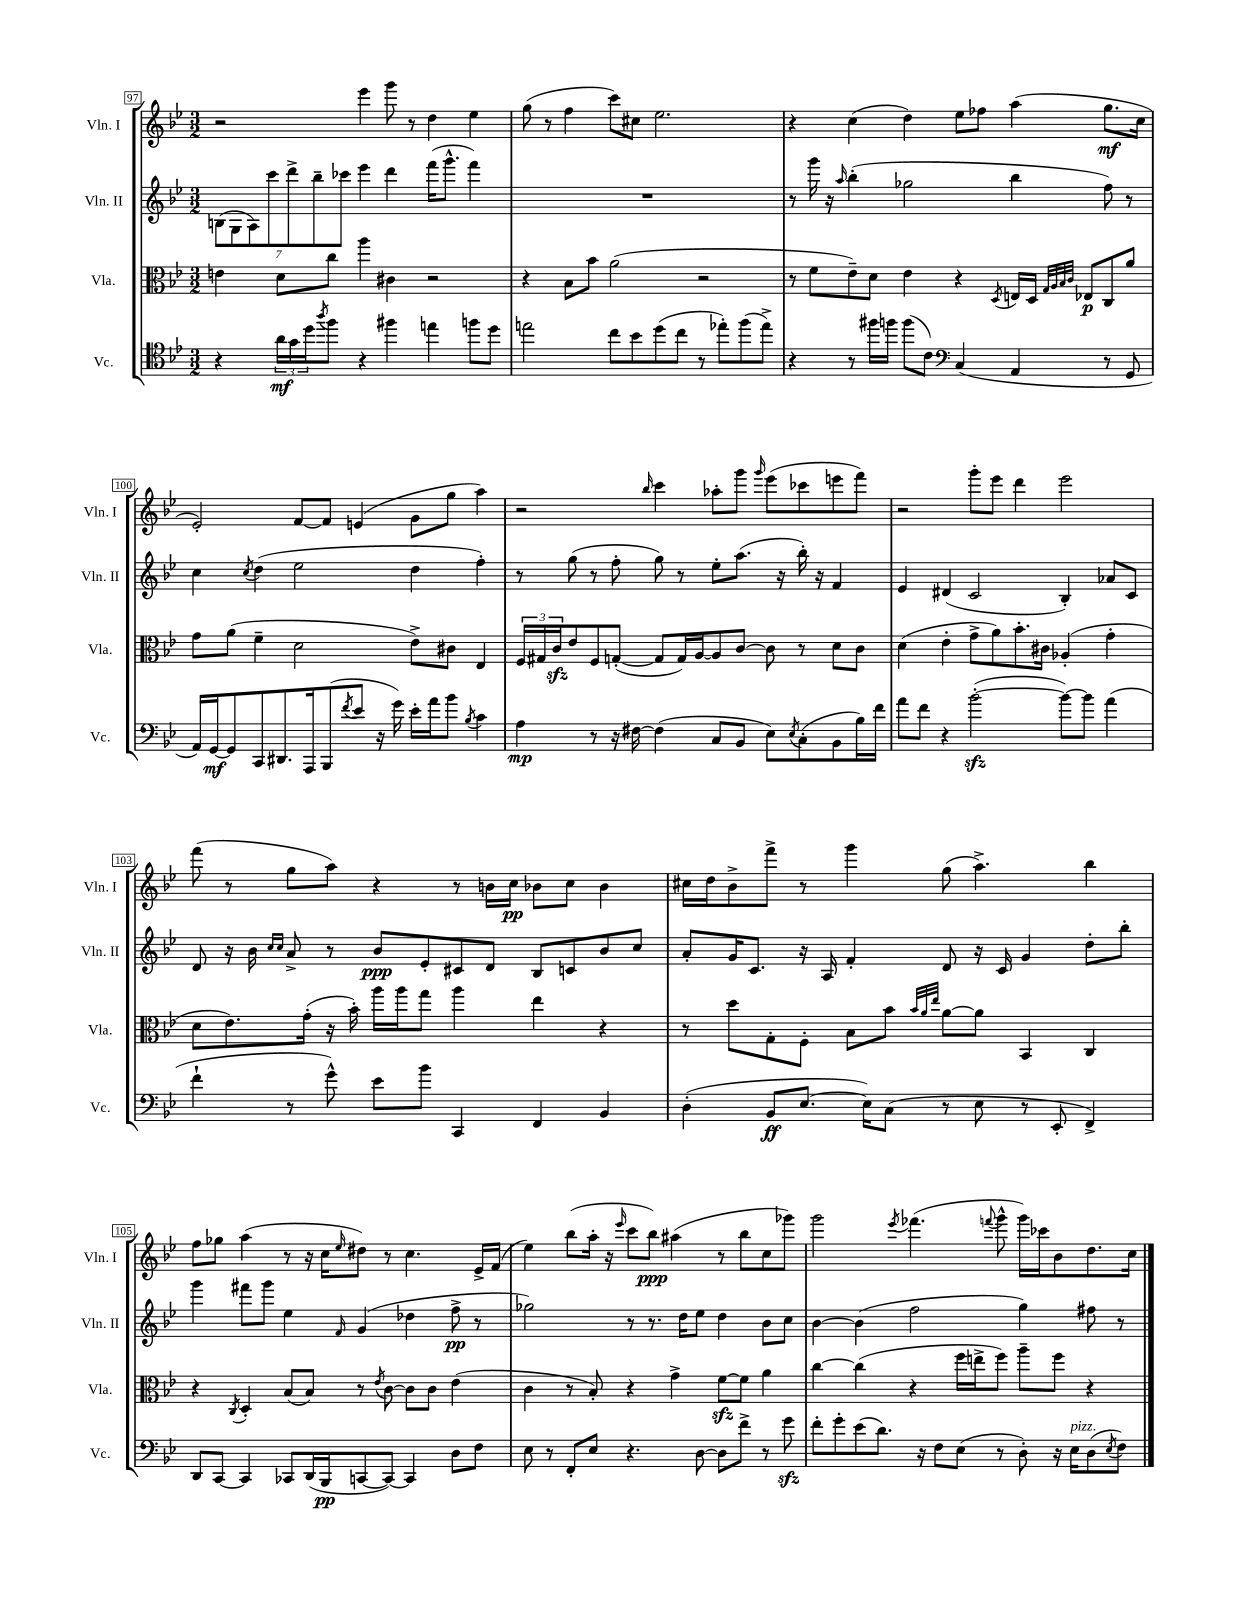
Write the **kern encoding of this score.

**kern	**dynam	**kern	**dynam	**kern	**dynam	**kern	**dynam
*part4	*part4	*part3	*part3	*part2	*part2	*part1	*part1
*staff4	*staff4	*staff3	*staff3	*staff2	*staff2	*staff1	*staff1
*I"Vc.	*	*I"Vla.	*	*I"Vln. II	*	*I"Vln. I	*
*I'Vc.	*	*I'Vla.	*	*I'Vln. II	*	*I'Vln. I	*
*clefC4	*	*clefC3	*	*clefG2	*	*clefG2	*
*k[b-e-]	*	*k[b-e-]	*	*k[b-e-]	*	*k[b-e-]	*
*M3/2	*	*M3/2	*	*M3/2	*	*M3/2	*
=97	=97	=97	=97	=97	=97	=97	=97
4r	.	4en\	.	(14Bn\L	.	2r	.
.	.	.	.	14G\	.	.	.
.	.	.	.	14A\)	.	.	.
.	.	.	.	14ccc\	.	.	.
24a\LL	mf	8d\L	.	.	.	.	.
.	.	.	.	14ddd^\	.	.	.
24g\	.	.	.	.	.	.	.
24dd\J	.	.	.	.	.	.	.
.	.	.	.	14bb-~\	.	.	.
8qaa/	.	.	.	.	.	.	.
8ff\J	.	8cc\J	.	.	.	.	.
.	.	.	.	14ccc-X\J	.	.	.
4r	.	4aa\	.	4eee-\	.	4eee-\	.
4ff#X\	.	4c#X\	.	4ddd\	.	8ggg\	.
.	.	.	.	.	.	8r	.
4een\	.	2r	.	(16fff\KL	.	4dd\	.
.	.	.	.	8.ggg^^\J	.	.	.
8ffn\L	.	.	.	4fff\)	.	4ee-\	.
8dd\J	.	.	.	.	.	.	.
=98	=98	=98	=98	=98	=98	=98	=98
2een\	.	4r	.	1.r	.	(8gg\	.
.	.	.	.	.	.	8r	.
.	.	8B-\L	.	.	.	4ff\	.
.	.	8b-\J	.	.	.	.	.
8cc\L	.	(2a\	.	.	.	8ccc\L)	.
8b-\	.	.	.	.	.	8cc#X\J	.
(8dd\	.	.	.	.	.	2.ee-\	.
8cc\J	.	.	.	.	.	.	.
8r	.	2r	.	.	.	.	.
8ee-X'\L)	.	.	.	.	.	.	.
(8ff\	.	.	.	.	.	.	.
8ee-^\J)	.	.	.	.	.	.	.
=99	=99	=99	=99	=99	=99	=99	=99
4r	.	8r	.	8r	.	4r	.
.	.	8f\L	.	16ggg\	.	.	.
.	.	.	.	16r	.	.	.
.	.	.	.	16qqaa/	.	.	.
8r	.	8e-~\)	.	(4bb-'\	.	(4cc\	.
16ff#X\LL	.	8d\J	.	.	.	.	.
16ffn\JJ	.	.	.	.	.	.	.
(8ff\L	.	4e-\	.	2gg-X\	.	4dd\)	.
8c\J)	.	.	.	.	.	.	.
*clefF4	*	*	*	*	*	*	*
(4C/	.	4r	.	.	.	8ee-\L	.
.	.	.	.	.	.	8ff-X\J	.
.	.	8qD/	.	.	.	.	.
4AA/	.	16En/LL	.	4bb-\	.	(4aa\	.
.	.	16D/JJ	.	.	.	.	.
.	.	32qqG/LLL	.	.	.	.	.
.	.	32qqA/	.	.	.	.	.
.	.	32qqB-/	.	.	.	.	.
.	.	32qqc/JJJ	.	.	.	.	.
.	.	8E-X/L	p	.	.	.	.
8r	.	8C/	.	8ff\)	.	8.gg\L	mf
8GG/	.	8a/J	.	8r	.	.	.
.	.	.	.	.	.	16cc\Jk	.
!!LO:LB:g=z
=100	=100	=100	=100	=100	=100	=100	=100
16AA/LL)	.	8g\L	.	4cc\	.	2e-'/)	.
[16GG/J	mf	.	.	.	.	.	.
8GG/]	.	(8a\J	.	.	.	.	.
.	.	.	.	8qcc/	.	.	.
8CC/	.	4f~\	.	(4dd\	.	.	.
8.DD#X/	.	.	.	.	.	.	.
.	.	2d\	.	2ee-\	.	[8f/L	.
16AAA/k	.	.	.	.	.	.	.
(8BBB-/	.	.	.	.	.	8f/J]	.
8qf/	.	.	.	.	.	.	.
8e-/J	.	.	.	.	.	(4en/	.
16r	.	.	.	.	.	.	.
16g\)	.	.	.	.	.	.	.
16e-'\LL	.	8e-^\L)	.	4dd\	.	8g\L	.
16a\J	.	.	.	.	.	.	.
8b-\J	.	8c#X\J	.	.	.	8gg\J	.
8qB-/	.	.	.	.	.	.	.
4c\	.	4E-/	.	4ff'\)	.	4aa\)	.
=101	=101	=101	=101	=101	=101	=101	=101
4A\	mp	24F/LL	.	8r	.	2r	.
.	.	24G#X/	.	.	.	.	.
.	.	24czz/J	.	.	.	.	.
.	.	8e-/	.	(8gg\	.	.	.
8r	.	8F/	.	8r	.	.	.
16r	.	([8Gn'/J	.	8ff'\	.	.	.
[16F#X\	.	.	.	.	.	.	.
.	.	.	.	.	.	16qqbb-/	.
(4F#\]	.	8G/L]	.	8gg\)	.	4ccc\	.
.	.	16G/L)	.	8r	.	.	.
.	.	[16A/J	.	.	.	.	.
8C/L	.	8A/]	.	8ee-'\L	.	8aa-X'\L	.
8BB-/J	.	[8c/J	.	(8.aa\J	.	8ggg\J	.
.	.	.	.	.	.	16qqggg/	.
8E-\L)	.	8c\]	.	.	.	(8eee-\L	.
.	.	.	.	16r	.	.	.
8qE-/	.	.	.	.	.	.	.
(8C'\	.	8r	.	16bb-'\)	.	8ccc-X\	.
.	.	.	.	16r	.	.	.
8BB-\	.	8d\L	.	4f/	.	8eeen\	.
16B-\L)	.	8c\J	.	.	.	8fff\J)	.
16f\JJ	.	.	.	.	.	.	.
=102	=102	=102	=102	=102	=102	=102	=102
8a\L	.	(4d\	.	4e-/	.	2r	.
8f\J	.	.	.	.	.	.	.
4r	.	4e-'\	.	(4d#X/	.	.	.
([2b-zz'\	.	8g^\L	.	2c/	.	8ggg'\L	.
.	.	8a\)	.	.	.	8eee-\J	.
.	.	8.b-'\	.	.	.	4ddd\	.
.	.	16c#X\Jk	.	.	.	.	.
8b-\L_)	.	(4A-X'/	.	4B-'/)	.	2eee-\	.
8b-\J]	.	.	.	.	.	.	.
(4a\	.	4g'\	.	8a-X/L	.	.	.
.	.	.	.	8c/J	.	.	.
!!LO:LB:g=z
=103	=103	=103	=103	=103	=103	=103	=103
4f`\	.	8d\L	.	8d/	.	(8fff\	.
.	.	8.e-\)	.	16r	.	8r	.
.	.	.	.	16b-\	.	.	.
.	.	.	.	16qqcc/LL	.	.	.
.	.	.	.	16qqcc/JJ	.	.	.
8r	.	.	.	8a^/	.	8gg\L	.
.	.	(16g'\Jk	.	.	.	.	.
8g^^\)	.	16r	.	8r	.	8aa\J)	.
.	.	16b-'\)	.	.	.	.	.
8e-\L	.	16aa\LL	.	8b-/L	ppp	4r	.
.	.	16aa\J	.	.	.	.	.
8b-\J	.	8gg\J	.	8e-'/	.	.	.
4CC/	.	4aa\	.	8c#X/	.	8r	.
.	.	.	.	8d/J	.	16bn\LL	.
.	.	.	.	.	.	16cc\JJ	pp
4FF/	.	4ee-\	.	8B-/L	.	8b-X\L	.
.	.	.	.	8cn/	.	8cc\J	.
4BB-/	.	4r	.	8b-/	.	4b-\	.
.	.	.	.	8cc/J	.	.	.
=104	=104	=104	=104	=104	=104	=104	=104
(4D'\	.	8r	.	8a'/L	.	16cc#X\LL	.
.	.	.	.	.	.	16dd\J	.
.	.	8dd\L	.	16g/K	.	8b-^\	.
.	.	.	.	8.c/J	.	.	.
8BB-/L	ff	8G'\	.	.	.	8fff^\J	.
[8.E-/J	.	8F'\J	.	16r	.	8r	.
.	.	.	.	16A/	.	.	.
.	.	8B-\L	.	4f'/	.	4ggg\	.
16E-\KL])	.	.	.	.	.	.	.
(8C\J	.	8b-\J	.	.	.	.	.
.	.	32qqb-/LLL	.	.	.	.	.
.	.	32qqa/	.	.	.	.	.
.	.	32qqee-/JJJ	.	.	.	.	.
8r	.	[8a\L	.	8d/	.	(8gg\	.
8E-\	.	8a\J]	.	16r	.	4.aa^\)	.
.	.	.	.	16c/	.	.	.
8r	.	4BB-/	.	4g/	.	.	.
8EE-'/	.	.	.	.	.	.	.
4FF^/)	.	4C/	.	8dd'\L	.	4bb-\	.
.	.	.	.	8bb-'\J	.	.	.
!!LO:LB:g=z
=105	=105	=105	=105	=105	=105	=105	=105
8DD/L	.	4r	.	4ggg\	.	8ff\L	.
[8CC/J	.	.	.	.	.	8gg-X\J	.
.	.	8qC/	.	.	.	.	.
4CC/]	.	4D'/	.	8fff#X\L	.	(4aa\	.
.	.	.	.	8ggg\J	.	.	.
8CC-X/L	.	(8B-/L	.	4ee-\	.	8r	.
(16DD/L	.	8B-/J)	.	.	.	16r	.
16BBB-/J	pp	.	.	.	.	16cc\KL	.
.	.	.	.	16qqf/	.	16qqee-/	.
[8CCn/	.	8r	.	(4g/	.	8dd#X\J)	.
.	.	8qe-/	.	.	.	.	.
8CC/J_)	.	[8c\	.	.	.	8r	.
4CC/]	.	8c\L]	.	4dd-X\	.	4.cc\	.
.	.	8c\J	.	.	.	.	.
8D\L	.	(4e-\	.	8ff^\	pp	.	.
8F\J	.	.	.	8r	.	16e-^/LL	.
.	.	.	.	.	.	(16f/JJ	.
=106	=106	=106	=106	=106	=106	=106	=106
8E-\	.	4c\	.	2gg-X\)	.	4ee-\)	.
8r	.	.	.	.	.	.	.
8FF'/L	.	8r	.	.	.	(8bb-\L	.
8E-/J	.	8B-'/)	.	.	.	16aa'\Jk	.
.	.	.	.	.	.	16r	.
.	.	.	.	.	.	16qqeee-/	.
4.r	.	4r	.	8r	.	8ccc\L	.
.	.	.	.	8.r	.	8bb-\J)	ppp
.	.	4g^\	.	.	.	(4aa#X\	.
.	.	.	.	16dd\KL	.	.	.
[8D\	.	.	.	8ee-\J	.	.	.
8D\L]	.	[8fzz\L	.	4dd\	.	8r	.
8f^\J	.	8f\J]	.	.	.	8bb-\L	.
8r	.	4a\	.	8b-\L	.	8cc\	.
8gzz\	.	.	.	8cc\J	.	8ggg-X\J)	.
=107	=107	=107	=107	=107	=107	=107	=107
8f'\L	.	[4cc\	.	[4b-\	.	2ggg\	.
8g'\	.	.	.	.	.	.	.
(8e-\	.	(4cc\]	.	(4b-\]	.	.	.
8.d\J)	.	.	.	.	.	.	.
.	.	.	.	.	.	8qeee-/	.
.	.	4r	.	2ff\	.	(4.fff-X\	.
16r	.	.	.	.	.	.	.
8F\L	.	.	.	.	.	.	.
(8E-\J	.	16ff\LL	.	.	.	.	.
.	.	16een^\J	.	.	.	.	.
.	.	.	.	.	.	8qqfffn/	.
8r	.	8ff\J)	.	.	.	8ggg^^\	.
8D'\)	.	8aa~\L	.	4gg\)	.	16ggg\LL)	.
.	.	.	.	.	.	16ccc-X\J	.
16r	.	8ff\J	.	.	.	8b-\	.
!LO:TX:a:i:t=pizz.	!	!	!	!	!	!	!
16E-\KL	.	.	.	.	.	.	.
(8D\	.	4r	.	8ff#X\	.	8.dd\	.
8qE-/	.	.	.	.	.	.	.
8F\J)	.	.	.	8r	.	.	.
.	.	.	.	.	.	16cc\Jk	.
==	==	==	==	==	==	==	==
*-	*-	*-	*-	*-	*-	*-	*-
